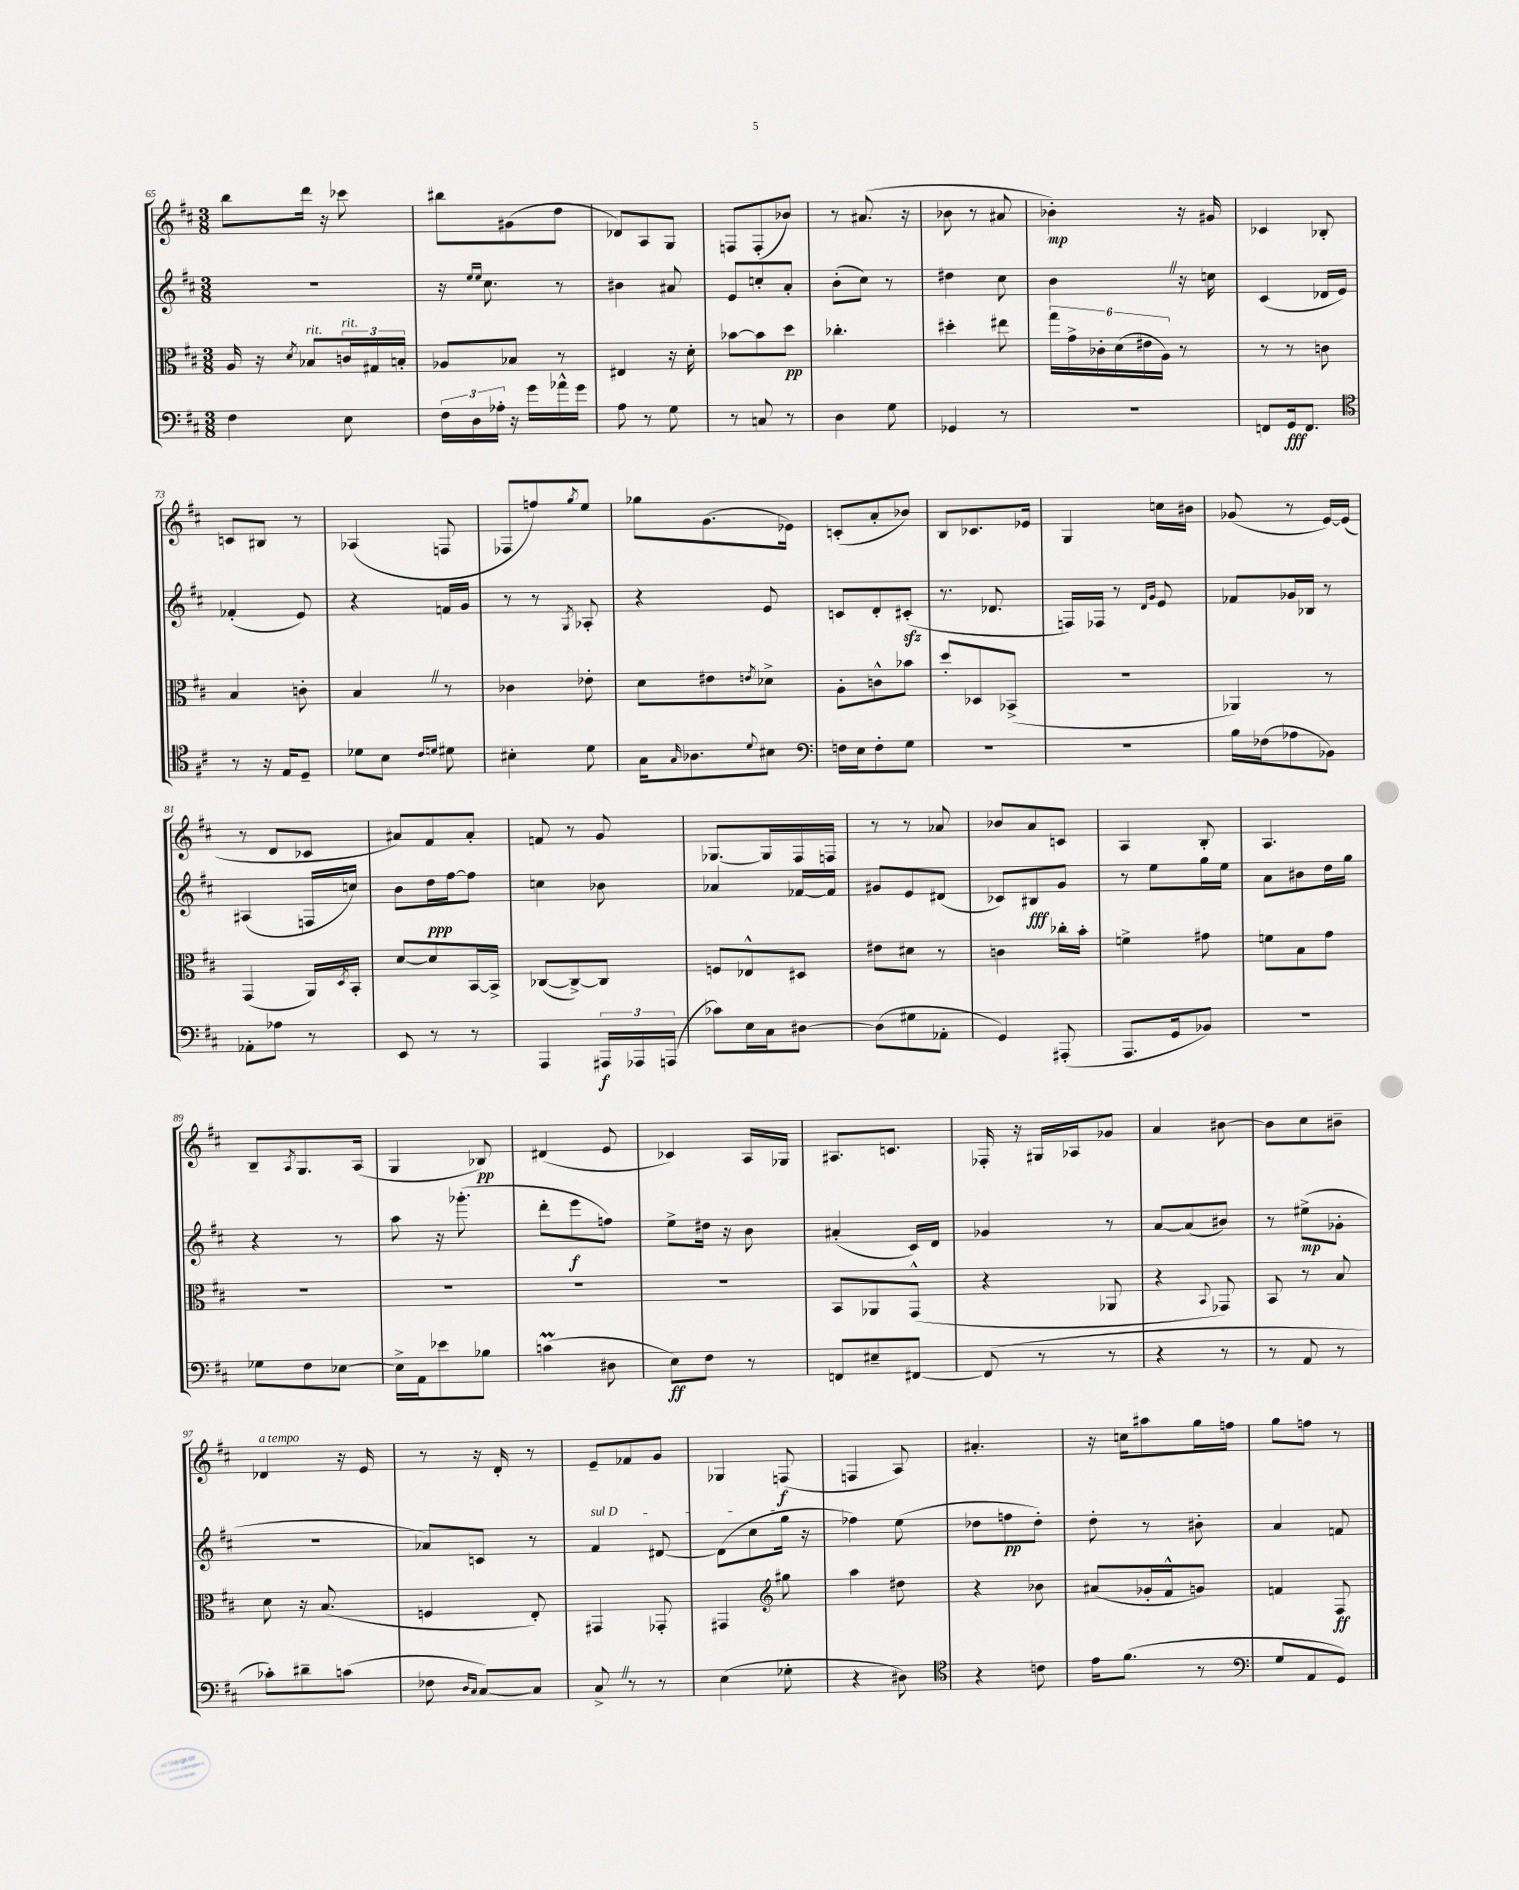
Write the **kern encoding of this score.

**kern	**kern	**kern	**kern
*staff4	*staff3	*staff2	*staff1
*clefF4	*clefC3	*clefG2	*clefG2
*k[f#c#]	*k[f#c#]	*k[f#c#]	*k[f#c#]
*M3/8	*M3/8	*M3/8	*M3/8
4F#	16A	4.r	8bb
.	16r	.	.
.	8qd	.	.
.	8B-	.	16ddd
.	.	.	16r
8E	24c	.	8ccc-
.	24G#	.	.
.	24B'	.	.
=	=	=	=
24F#	8A-	16r	8bb#
24D	.	.	.
.	.	16qqee	.
.	.	16qqee	.
.	.	8.cc#	.
24A-'	.	.	.
16r	8B-	.	(8g#
16g	.	.	.
16a-^^	8r	8r	8dd
16g	.	.	.
=	=	=	=
8A	4E#	4b#	8d-)
8r	.	.	8A
8G	16r	8a#	8G
.	16d'	.	.
=	=	=	=
8r	[8b-	8e	8F
8C	8b-]	8cc'	(8F'
8r	8dd	8a'	8b-)
=	=	=	=
4D	4.cc-'	(8b'	8r
.	.	8cc#)	(8.a#
8G	.	8r	.
.	.	.	16r
=	=	=	=
4GG-	4dd#'	4dd#	8b-
.	.	.	8r
8r	8ee#	8cc#	8a#
=	=	=	=
4.r	24gg	4b	4b-')
.	24g^	.	.
.	24c-'	.	.
.	(24d	.	.
.	24e#	.	.
.	24A)	.	.
.	8r	16r	16r
.	.	16cc	16g#
=	=	=	=
8FF	8r	(4c#	4c-
16GG	8r	.	.
8.FF	.	.	.
.	8c	16d-	8B-'
.	.	16e)	.
=	=	=	=
*clefC4	*	*	*
8r	4B	(4f-'	8c
16r	.	.	8B#
16E	.	.	.
8D~	8c'	8e)	8r
=	=	=	=
8d-	4B	4r	(4A-
8B	.	.	.
16qqc#	.	.	.
16qqd	.	.	.
8d#	8r	16f	8F
.	.	16g	.
=	=	=	=
4B#'	4c-	8r	8F-
.	.	8r	8ff)
.	.	8qG	8qgg
8d	8e-'	8A-'	8ee
=	=	=	=
16G	8d	4r	8gg-
16qqG	.	.	.
8.A-	.	.	.
.	8e#	.	(8.g
8qqd	8qe	.	.
8B#	8d-^	8e	.
.	.	.	16e-)
=	=	=	=
*clefF4	*	*	*
16F	8A'	8c	(8c'
16E	.	.	.
8F'	8c^^	8d'	8a'
8G	8b-	(8c#'	8b-)
=	=	=	=
4.r	8dd'	8.r	8B
.	8D-	.	8.c-
.	.	8.d-	.
.	(8BB-^	.	.
.	.	.	16e-
=	=	=	=
4.r	4.r	16F)	4G
.	.	16F-	.
.	.	8r	.
.	.	16qqd	.
.	.	16qqg	.
.	.	8e	16cc
.	.	.	16b#
=	=	=	=
16B	4AA-)	8f-	(8g-
(16F-	.	.	.
8A-	.	16g-	8r
.	.	16B-	.
8BB-)	8r	8r	[16e)
.	.	.	(16e]
=	=	=	=
8AA-'	(4GG	(4A#	8r
8A-	.	.	8d
8r	16AA)	16F	8c-
.	8qD	.	.
.	16BB'	16cc)	.
=	=	=	=
8EE	[8d	8b	8a#)
8r	8d]	16dd	8f#
.	.	[16ff#	.
8r	[16BB	8ff#]	8a#'
.	16BB^]	.	.
=	=	=	=
4AAA	([8C-	4cc	8f
.	8C-^_)	.	8r
24AAA#	8C-]	8b-	8g
24AAA-	.	.	.
(24AAA	.	.	.
=	=	=	=
8c-)	8F	4a-	[8.G-
16E	8E-^^	.	.
16C#	.	.	16G-]
[8D#	8D#	[16f-	16F#
.	.	16f-]	16F
=	=	=	=
(8D#]	8e#	8g#	8r
8G#	8d#	8e	8r
8AA-'	8r	(8d#	8a-
=	=	=	=
4GG)	4c	8c-)	8b-
.	.	8B#	8a
(8AAA#'	16cc-'	8g	8c
.	16b'	.	.
=	=	=	=
8.AAA	4f^	8r	4A
.	.	8ee	.
16GG	.	.	.
8BB-)	8g#	16gg	8B'
.	.	16ee	.
=	=	=	=
4.r	8f	8a	4.A
.	8B	8b#	.
.	8g	16dd	.
.	.	16gg	.
=	=	=	=
8G-	4.r	4r	8B~
.	.	.	8qA
8F#	.	.	8.G
[8E-	.	8r	.
.	.	.	(16A
=	=	=	=
16E-^]	4.r	8aa	4G
16AA	.	.	.
8e-	.	16r	.
.	.	(8.ggg-'	.
8B-	.	.	8B-)
=	=	=	=
(4c	4.r	8ddd'	(4d#
.	.	8eee	.
8D#	.	8ff)	8e
=	=	=	=
8E)	4.r	8ee^	4c-)
8F#	.	16dd#	.
.	.	16r	.
8r	.	8b	16A
.	.	.	16G-
=	=	=	=
8FF	8BB	(4a#'	8.A#
8E#~	8AA-	.	.
.	.	.	8.c
[8FF#	(8GG^^	16c#)	.
.	.	16d	.
=	=	=	=
(8FF#]	4r	4g-	16F-'
.	.	.	16r
8r	.	.	16G#
.	.	.	16A-
8r	8AA-	8r	8g-
=	=	=	=
4r	4r	[8a	4a
.	.	(8a]	.
.	8qqBB	.	.
8r	8GG-)	8b#)	[8b#
=	=	=	=
8r	8BB	8r	8b#]
8AA	8r	(8ee#^	8cc#
8r	8B	8g-'	8b#~
=	=	=	=
8c-')	8d	4.r	4d-
8d#~	16r	.	.
.	(8.B	.	.
(8c	.	.	16r
.	.	.	16e
=	=	=	=
8F-	4F	8a-)	8r
16qqD	.	.	.
16qqC#	.	.	.
[8C#)	.	8c	16r
.	.	.	16d'
8C#]	8E')	8r	8r
=	=	=	=
8C#^	4GG#	4f#	8e~
8r	.	.	8f-
8r	8GG-'	[8d#	8g
=	=	=	=
(4E	4GG#	(8d#]	4G-
.	.	8cc#	.
*	*clefG2	*	*
8G-'	8gg#	16gg	(8F
.	.	16r	.
=	=	=	=
4r	4aa	4ff-)	4F
8D#)	8dd#	(8ee	8A)
=	=	=	=
*clefC4	*	*	*
4r	4r	8dd-	4.a#'
.	.	8ff	.
8c	8b-	8dd-')	.
=	=	=	=
16e	(8a#	8dd'	16r
(8.f#	.	.	16cc
.	16g-'	8r	8aa#
.	16f#^^	.	.
8r	8g)	8b#'	16gg
.	.	.	16ff
=	=	=	=
*clefF4	*	*	*
8G	4f	4a	8gg
8AA	.	.	8ff
8GG)	8F#	8f	8r
==	==	==	==
*-	*-	*-	*-
